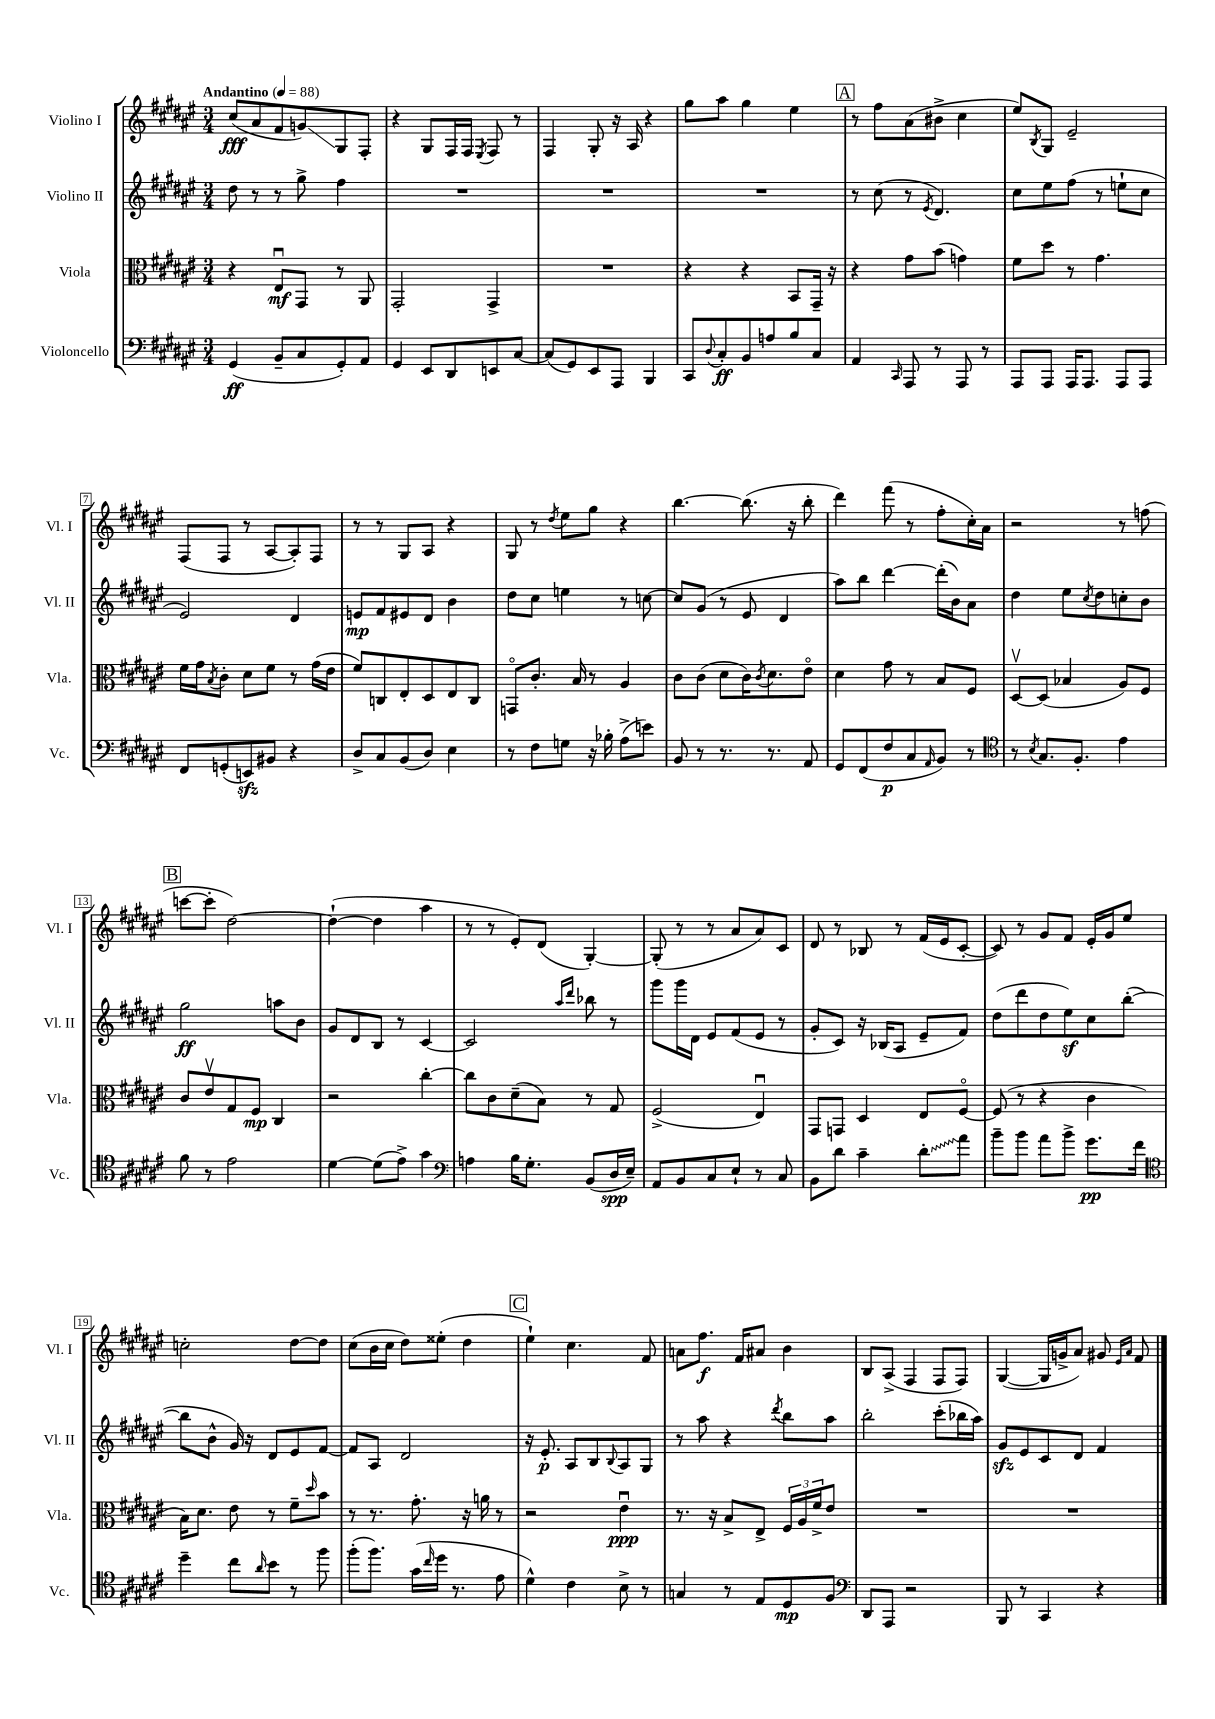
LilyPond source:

<<
\new StaffGroup <<
\new Staff = "s0" \with { instrumentName = "Violino I" shortInstrumentName = "Vl. I" } {
    \clef treble \key fis \major \numericTimeSignature \time 3/4 \tempo "Andantino" 4 = 88
    cis''8\fff( ais'8 fis'8 g'8\glissando) gis8 fis8-. |
    r4 gis8 fis16 fis16 \acciaccatura { eis8 } fis8 r8 |
    fis4 gis8-. r16 ais16 r4 |
    gis''8 ais''8 gis''4 eis''4 |
    \mark \markup { \box "A" } r8 fis''8 ais'8( bis'8-> cis''4 |
    eis''8) \acciaccatura { b8 } gis8 eis'2-- |
    fis8( fis8 r8 ais8~ ais8-.) fis8 |
    r8 r8 gis8 ais8 r4 |
    gis8 r8 \acciaccatura { dis''8 } eis''8 gis''8 r4 |
    b''4.~ b''8.( r16 b''8-. |
    dis'''4) fis'''8( r8 fis''8-. cis''16-.) ais'16 |
    r2 r8 f''8( |
    \mark \markup { \box "B" } c'''8~ c'''8-. dis''2~) |
    dis''4~-!( dis''4 ais''4 |
    r8 r8 eis'8-.) dis'8( gis4~-.) |
    gis8-.( r8 r8 ais'8 ais'8) cis'8 |
    dis'8 r8 bes8 r8 fis'16( eis'16 cis'8~-. |
    cis'8) r8 gis'8 fis'8 eis'16-. gis'16 eis''8 |
    c''2-. dis''8~ dis''8 |
    cis''8( b'16 cis''16 dis''8) eisis''8-.( dis''4 |
    \mark \markup { \box "C" } eis''4-!) cis''4. fis'8 |
    a'8 fis''8.\f fis'16 ais'8 b'4 |
    b8 ais8->( fis4 fis8 fis8) |
    gis4~( gis16 g'16-> ais'8) gis'8 \grace { eis'16 ais'16 } fis'8 \bar "|." |
}
\new Staff = "s1" \with { instrumentName = "Violino II" shortInstrumentName = "Vl. II" } {
    \clef treble \key fis \major \numericTimeSignature \time 3/4
    dis''8 r8 r8 gis''8-> fis''4 |
    R2. |
    R2. |
    R2. |
    \mark \markup { \box "A" } r8 cis''8( r8 \acciaccatura { eis'8 } dis'4.) |
    cis''8 eis''8 fis''8( r8 e''8-! cis''8 |
    eis'2) dis'4 |
    e'8\mp fis'8 eis'8 dis'8 b'4 |
    dis''8 cis''8 e''4 r8 c''8~ |
    c''8 gis'8( r8 eis'8 dis'4 |
    ais''8) b''8 dis'''4~ dis'''16-.( b'16) ais'8 |
    dis''4 eis''8 \acciaccatura { cis''8 } dis''8 c''8-. b'8 |
    \mark \markup { \box "B" } gis''2\ff a''8 b'8 |
    gis'8 dis'8 b8 r8 cis'4~ |
    cis'2 \grace { ais''16 dis'''16 } bes''8 r8 |
    gis'''8 gis'''16 dis'16 eis'8 fis'8( eis'8 r8 |
    gis'8-. cis'8) r16 bes16( ais8 eis'8-- fis'8) |
    dis''8( dis'''8 dis''8 eis''8\sf) cis''8 b''8~-.( |
    b''8 b'8-^ gis'16) r16 dis'8 eis'8 fis'8~ |
    fis'8 ais8 dis'2 |
    \mark \markup { \box "C" } r16 eis'8.-.\p ais8 b8 \appoggiatura { b8 } ais8 gis8 |
    r8 ais''8 r4 \acciaccatura { dis'''8 } b''8 ais''8 |
    b''2-. cis'''8-.( bes''16 ais''16) |
    gis'8\sfz eis'8 cis'8 dis'8 fis'4 \bar "|." |
}
\new Staff = "s2" \with { instrumentName = "Viola" shortInstrumentName = "Vla." } {
    \clef alto \key fis \major \numericTimeSignature \time 3/4
    r4 eis8\downbow\mf gis,8 r8 ais,8 |
    gis,2-. gis,4-> |
    R2. |
    r4 r4 b,8 gis,16-- r16 |
    \mark \markup { \box "A" } r4 gis'8 b'8( g'4) |
    fis'8 dis''8 r8 gis'4. |
    fis'16 gis'16 \acciaccatura { b8 } cis'8-. dis'8 fis'8 r8 gis'16( eis'16 |
    fis'8) c8 eis8-. dis8 eis8 c8 |
    g,8\flageolet cis'8.-. b16 r8 ais4 |
    cis'8 cis'8( dis'8 cis'16) \acciaccatura { cis'8 } dis'8. eis'8\flageolet |
    dis'4 gis'8 r8 b8 fis8 |
    dis8~\upbow dis8( bes4 ais8) fis8 |
    \mark \markup { \box "B" } cis'8 eis'8\upbow gis8 fis8\mp cis4 |
    r2 cis''4~-. |
    cis''8 cis'8 dis'8--( b8) r8 gis8 |
    fis2->( eis4\downbow) |
    gis,8 g,8 dis4 eis8 fis8~\flageolet |
    fis8( r8 r4 cis'4 |
    b16) dis'8. eis'8 r8 fis'8-- \grace { dis''16 } b'8 |
    r8 r8. gis'8.-. r16 a'16 r8 |
    \mark \markup { \box "C" } r2 eis'4\downbow\ppp |
    r8. r16 b8-> eis8-> \tuplet 3/2 { fis16 ais16 fis'16-> } eis'8 |
    R2. |
    R2. \bar "|." |
}
\new Staff = "s3" \with { instrumentName = "Violoncello" shortInstrumentName = "Vc." } {
    \clef bass \key fis \major \numericTimeSignature \time 3/4
    gis,4\ff( b,8-- cis8 gis,8-.) ais,8 |
    gis,4 eis,8 dis,8 e,8 cis8~ |
    cis8( gis,8) eis,8 ais,,8 b,,4 |
    cis,8 \appoggiatura { dis8 } cis8-.\ff b,8 a8 b8 cis8 |
    \mark \markup { \box "A" } ais,4 \grace { cis,16 } ais,,8 r8 ais,,8 r8 |
    ais,,8 ais,,8 ais,,16 ais,,8. ais,,8 ais,,8 |
    fis,8 g,8-.( e,8\sfz) bis,8 r4 |
    dis8-> cis8 b,8( dis8) eis4 |
    r8 fis8 g8 r16 bes16-. ais8->( e'8) |
    b,8 r8 r8. r8. ais,8 |
    gis,8 fis,8( fis8\p cis8 \grace { ais,16 } b,8) r8 |
    \clef tenor r8 \acciaccatura { b8 } gis8. fis8.-. eis'4 |
    \mark \markup { \box "B" } fis'8 r8 eis'2 |
    dis'4~ dis'8( eis'8->) gis'4 |
    \clef bass a4 b16 gis8.-. b,8( dis16\spp eis16--) |
    ais,8 b,8 cis8 eis8-! r8 cis8 |
    b,8 dis'8 cis'4-- \once \override Glissando.style = #'zigzag dis'8-.\glissando ais'8 |
    b'8-- b'8 ais'8 b'8-> gis'8.\pp fis'16 |
    \clef tenor dis''4-- cis''8 \grace { ais'16 } b'8 r8 fis''8 |
    fis''8-.( fis''8.) gis'16( \grace { cis''16 } dis''16 r8. eis'8 |
    \mark \markup { \box "C" } dis'4-^) cis'4 b8-> r8 |
    g4 r8 eis8 dis8\mp fis8 |
    \clef bass dis,8 ais,,8 r2 |
    b,,8 r8 cis,4 r4 \bar "|." |
}
>>
>>
\layout { \context { \Score \override BarNumber.stencil = #(make-stencil-boxer 0.1 0.3 ly:text-interface::print) } }
